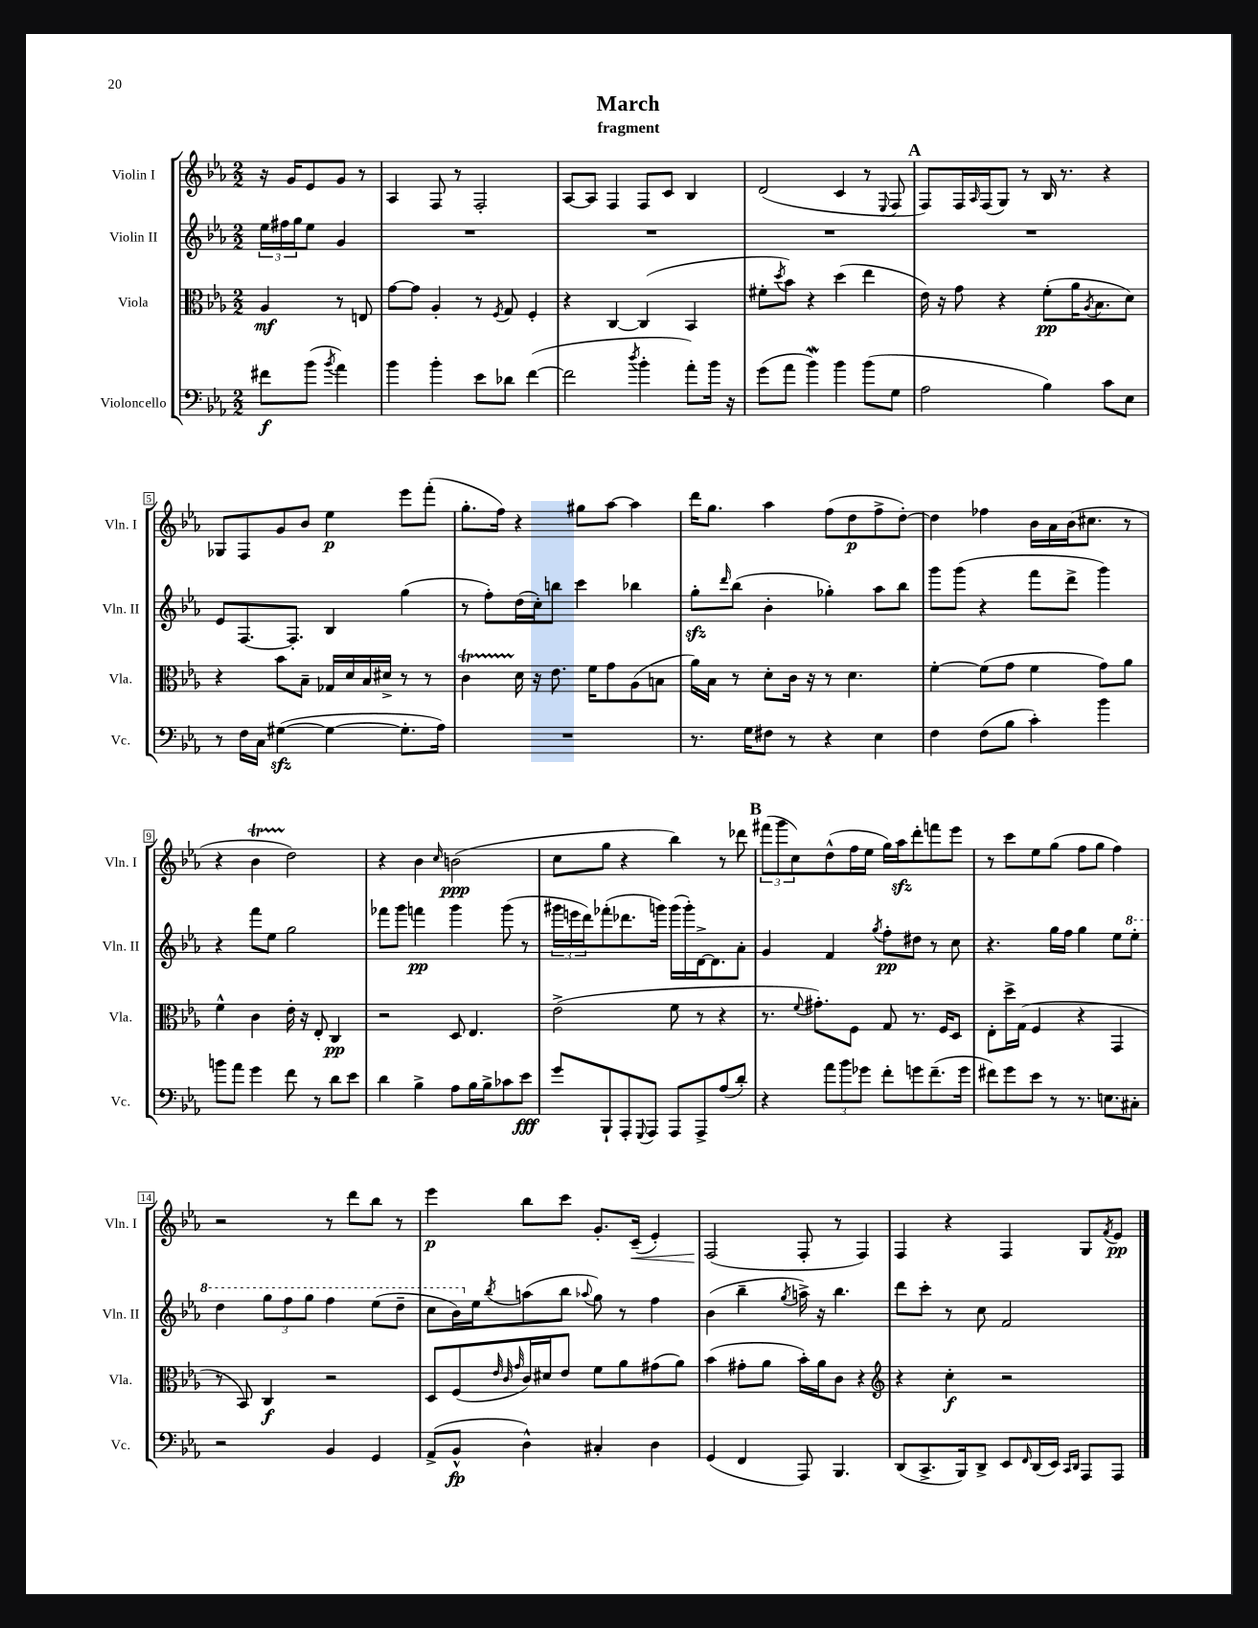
\header { title = "March" subtitle = "fragment" }
<<
\new StaffGroup <<
\new Staff = "s0" \with { instrumentName = "Violin I" shortInstrumentName = "Vln. I" } {
    \clef treble \key ees \major \numericTimeSignature \time 2/2 \partial 2
    r16 g'16 ees'8 g'8 r8 |
    aes4 f8 r8 f2-. |
    aes8~ aes8 f4 f8 c'8 bes4 |
    d'2( c'4 r8 \appoggiatura { ees8 } f8 |
    \mark \markup { \bold "A" } f8) f16 \grace { aes16 } f16( g8) r8 bes16 r8. r4 |
    ges8 f8 g'8 bes'8 ees''4\p ees'''8 f'''8-.( |
    g''8.-. f''16) r4 gis''8 aes''8~ aes''4 |
    d'''16 g''8. aes''4 f''8( d''8\p f''8-> d''8~-.) |
    d''4 fes''4 bes'16 aes'16 bes'16( cis''8. r8 |
    r4 bes'4\startTrillSpan d''2\stopTrillSpan) |
    r4 bes'4 \grace { c''16 } b'2\ppp( |
    c''8 g''8 r4 bes''4) r8 des'''8 |
    \mark \markup { \bold "B" } \tuplet 3/2 { fis'''8( g'''8 c''8) } d''8-^( f''16 ees''16 g''16) aes''16\sfz d'''8-. f'''8 ees'''8 |
    r8 c'''8 ees''8 g''8( f''8 g''8 f''4) |
    r2 r8 d'''8 bes''8 r8 |
    ees'''4\p bes''8 c'''8 g'8.-. c'16--\<( ees'4-.) |
    f2\!( f8-. r8 f4) |
    f4 r4 f4 g8 \acciaccatura { f'8 } ees'8\pp \bar "|." |
}
\new Staff = "s1" \with { instrumentName = "Violin II" shortInstrumentName = "Vln. II" } {
    \clef treble \key ees \major \numericTimeSignature \time 2/2 \partial 2
    \tuplet 3/2 { ees''16 fis''16 g''16 } ees''8 g'4 |
    R1 |
    R1 |
    R1 |
    \mark \markup { \bold "A" } R1 |
    ees'8 f8.~ f8.-. bes4 g''4( |
    r8 f''8-.) d''16( c''16-.) b''8 c'''4 bes''4 |
    g''8-.\sfz \grace { d'''16 } bes''8( bes'4-. ges''4-.) aes''8 bes''8 |
    g'''8 g'''8( r4 f'''8 d'''8-> g'''4) |
    r4 f'''8 ees''8 g''2 |
    fes'''8 g'''8 f'''4\pp g'''4 g'''8( r8 |
    \tuplet 3/2 { gis'''16 e'''16 d'''16) } fes'''8-.( des'''8. g'''16) g'''16( g'''16-.) d'16~-> d'8. aes'8-. |
    \mark \markup { \bold "B" } g'4 f'4 \acciaccatura { g''8 } f''8-.\pp dis''8 r8 c''8 |
    r4. g''16 f''16 g''4 ees''8 \ottava #1 ees'''8-. |
    d'''4 \tuplet 3/2 { g'''8 f'''8 g'''8 } f'''4 ees'''8( d'''8-- |
    c'''8 bes''16) \ottava #0 ees''16 \acciaccatura { bes''8 } a''8( bes''8 \appoggiatura { aes''8 } g''8) r8 f''4 |
    bes'4( bes''4-- \acciaccatura { g''8 } a''16->) r16 bes''4. |
    d'''8 c'''8-. r8 c''8 f'2 \bar "|." |
}
\new Staff = "s2" \with { instrumentName = "Viola" shortInstrumentName = "Vla." } {
    \clef alto \key ees \major \numericTimeSignature \time 2/2 \partial 2
    aes4\mf r8 e8 |
    g'8~ g'8 aes4-. r8 \acciaccatura { f8 } g8 f4-. |
    r4 c4~ c4( bes,4 |
    fis'8-. \acciaccatura { d''8 } bes'8) r4 d''4( ees''4 |
    \mark \markup { \bold "A" } ees'16) r16 g'8 r4 f'8-.\pp( aes'16 \acciaccatura { aes8 } bes8. d'8) |
    r4 bes'8 bes8-- ges16 d'16 bes16 dis'16-> r8 r8 |
    c'4\startTrillSpan d'16\stopTrillSpan r16 ees'8. f'16 g'8 aes8( b8 |
    aes'16) bes16 r8 d'8-. c'16 r16 r8 d'4. |
    f'4~-. f'8( g'8 f'4 g'8) aes'8 |
    f'4-^ c'4 ees'16-. r16 ees8-. c4\pp |
    r2 d8 ees4. |
    ees'2->( f'8 r8 r4 |
    \mark \markup { \bold "B" } r8. \appoggiatura { f'8 } gis'8.-.) f8 g8 r8. f16 d8 |
    ees8-. d''16-> g16( f4 r4 g,4 |
    r8 bes,8) c4\f r2 |
    d8 f8( \grace { ees'32 c'32 g'32 } c'16) dis'16 ees'8 f'8 aes'8 gis'8( aes'8) |
    bes'4( gis'8-. aes'8 bes'16-.) aes'16 c'8 r4 |
    \clef treble r4 c''4-.\f r2 \bar "|." |
}
\new Staff = "s3" \with { instrumentName = "Violoncello" shortInstrumentName = "Vc." } {
    \clef bass \key ees \major \numericTimeSignature \time 2/2 \partial 2
    fis'8\f bes'8( \acciaccatura { bes'8 } aes'4) |
    bes'4 bes'4-. ees'8 des'8 f'4~( |
    f'2 \acciaccatura { d''8 } bes'4-. aes'8-.) bes'16 r16 |
    g'8( aes'8 bes'4\mordent) bes'4 bes'8( g8 |
    \mark \markup { \bold "A" } aes2 bes4) c'8 ees8 |
    r8 f16 c16 gis4~\sfz( gis4~ gis8.-. aes16) |
    R1 |
    r8. g16 fis8 r8 r4 ees4 |
    f4 f8( bes8 c'4-.) bes'4 |
    b'8 aes'8 g'4 f'8 r8 d'8 ees'8 |
    d'4 bes4-> aes8 bes16 bes16-> ces'8 ees'8\fff |
    g'8 bes,,8-! aes,,8-. \appoggiatura { g,,8 } aes,,8 aes,,8 aes,,8-> aes8( d'8-.) |
    \mark \markup { \bold "B" } r4 \tuplet 3/2 { aes'8 bes'8 ges'8 } f'8-. g'8 f'8.--( g'16 |
    fis'8) g'8 ees'8 r8 r8. e8. cis8-. |
    r2 bes,4 g,4 |
    aes,8->( bes,8-^\fp d4-^) cis4-. d4 |
    g,4( f,4 aes,,8) bes,,4. |
    d,8( c,8.-> bes,,16) d,8-> ees,8 \grace { f,16 } d,16( ees,16) \grace { c,16 d,16 } aes,,8 aes,,8 \bar "|." |
}
>>
>>
\layout { \context { \Score \override BarNumber.stencil = #(make-stencil-boxer 0.1 0.3 ly:text-interface::print) } }
